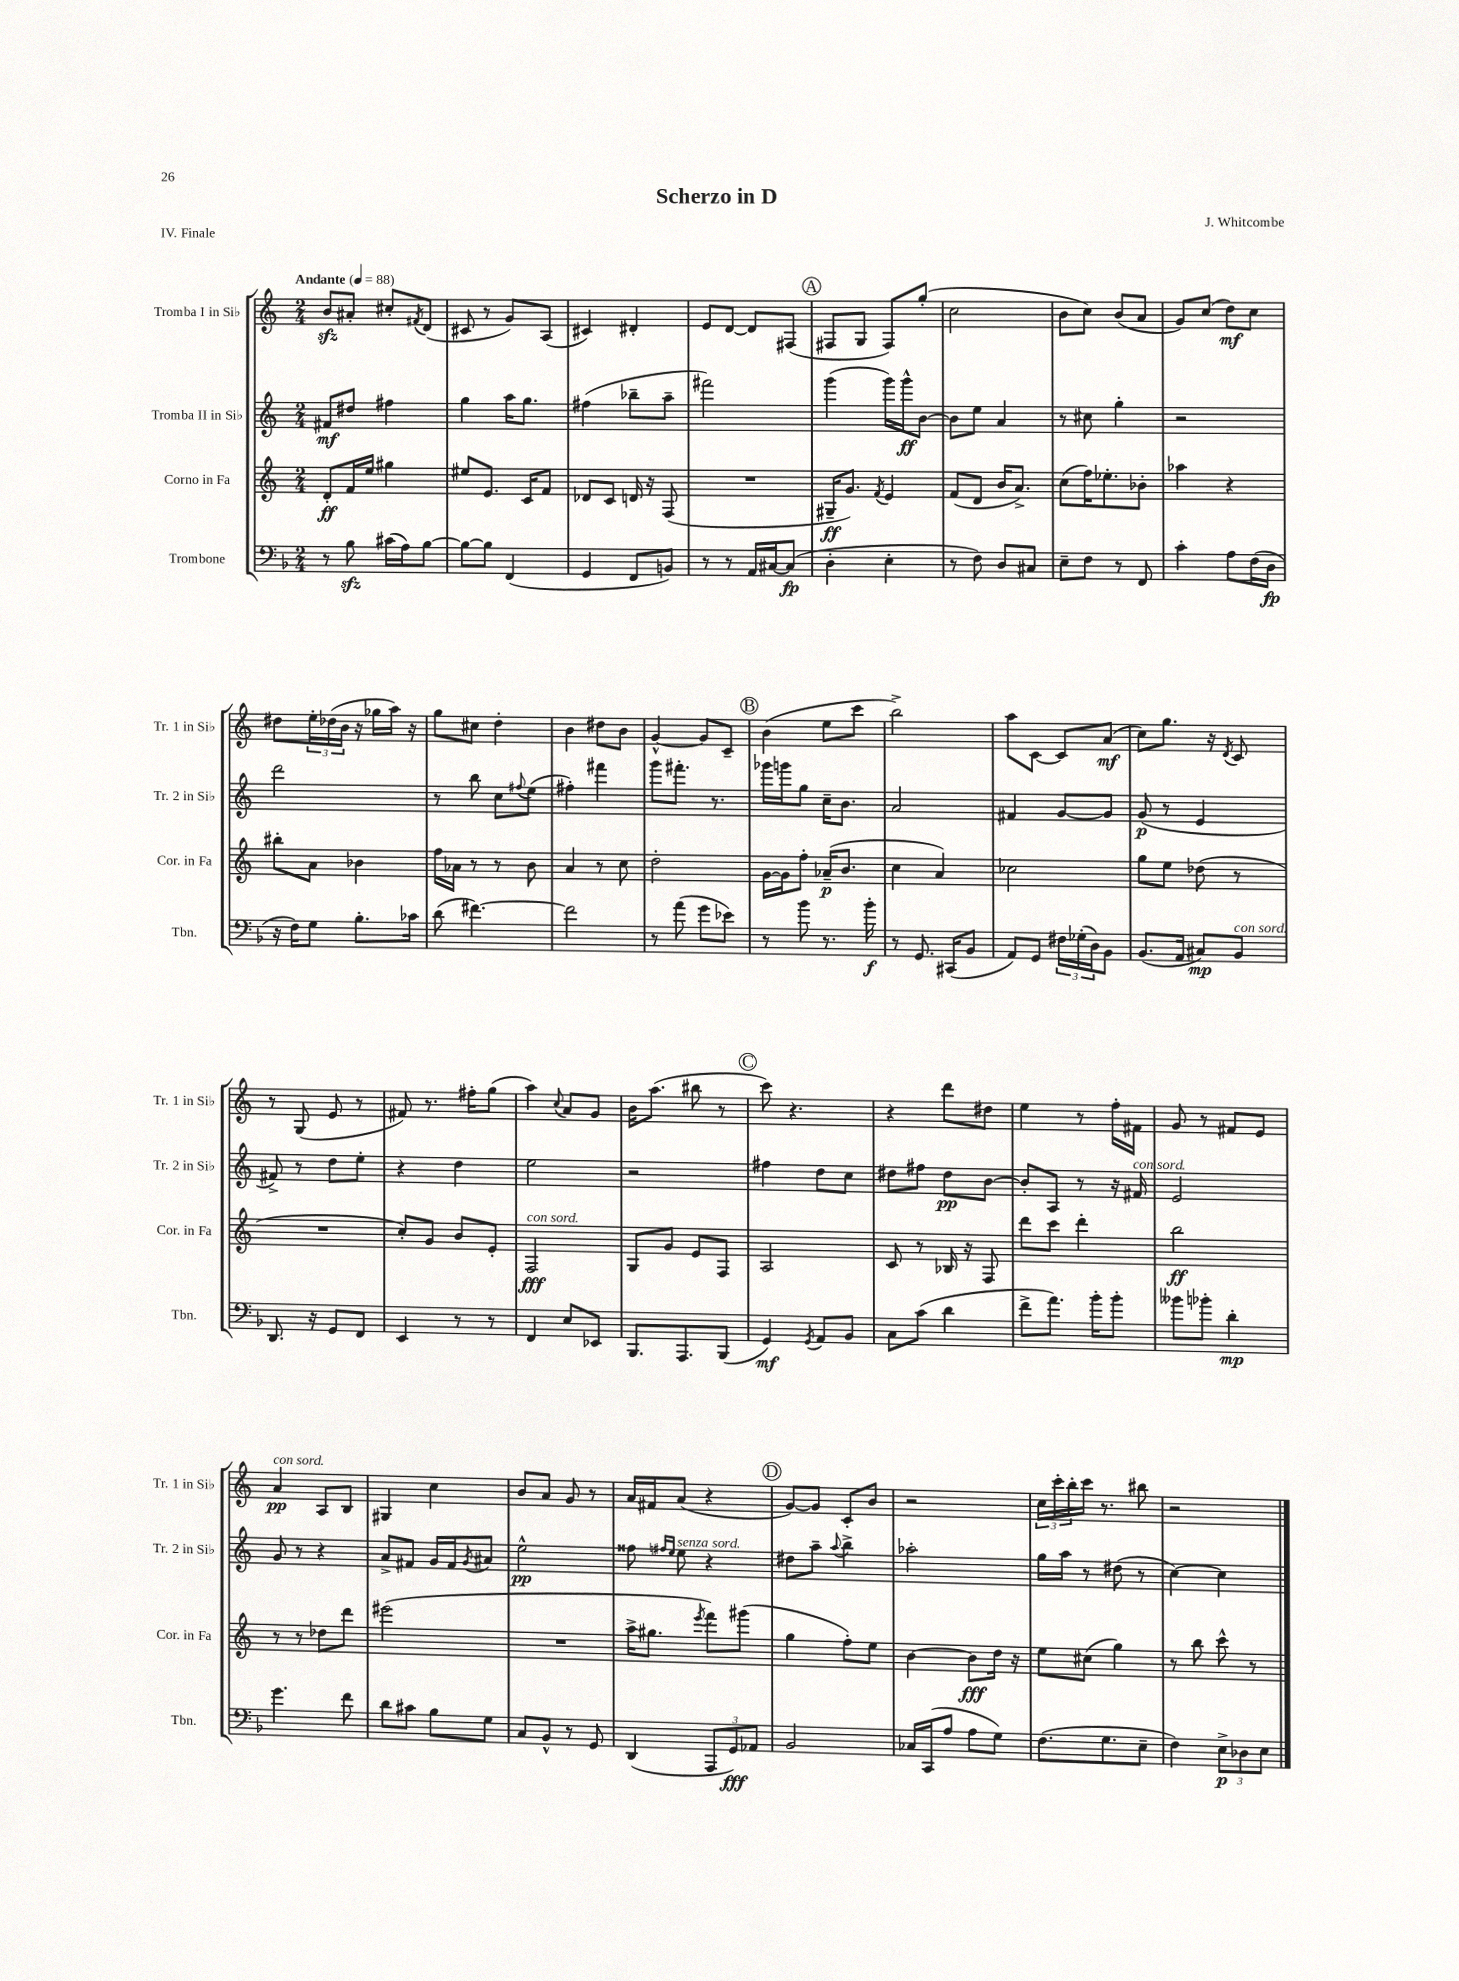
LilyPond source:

\header { title = "Scherzo in D" composer = "J. Whitcombe" piece = "IV. Finale" }
<<
\new StaffGroup <<
\new Staff = "s0" \with { instrumentName = "Tromba I in Sib" shortInstrumentName = "Tr. 1 in Sib" } {
    \clef treble \key c \major \numericTimeSignature \time 2/4 \tempo "Andante" 4 = 88
    b'8\sfz ais'8-. cis''8-. \acciaccatura { fis'8 } d'8( |
    cis'8 r8 g'8) a8( |
    cis'4) dis'4-. |
    e'8 d'8~ d'8 fis8( |
    \mark \markup { \circle "A" } fis8 g8 fis8) g''8-.( |
    c''2 |
    b'8 c''8) b'8( a'8 |
    g'8) c''8( d''8\mf) c''8 |
    dis''8 \tuplet 3/2 { e''16-. des''16( b'16 } r16 ges''16 a''16) r16 |
    g''8 cis''8 d''4-. |
    b'4 dis''8 b'8 |
    g'4~-^ g'8 c'8-- |
    \mark \markup { \circle "B" } b'4( e''8 c'''8 |
    b''2->) |
    a''8 c'8~ c'8 a'8\mf( |
    c''8) g''8. r16 \acciaccatura { d'8 } c'8 |
    r8 g8( e'8 r8 |
    fis'8) r8. fis''16-. g''8( |
    a''4) \appoggiatura { c''8 } a'8 g'8 |
    b'16 a''8.( bis''8 r8 |
    \mark \markup { \circle "C" } c'''8) r4. |
    r4 d'''8 dis''8 |
    e''4 r8 f''16-. fis'16 |
    g'8 r8 fis'8 e'8 |
    a'4\pp^\markup { \italic "con sord." } a8 b8 |
    gis4 c''4 |
    b'8 a'8 g'8 r8 |
    a'16 fis'16 a'8( r4 |
    \mark \markup { \circle "D" } g'8~) g'8 c'8-. b'8 |
    r2 |
    \tuplet 3/2 { c''16 c'''16-. b''16-. } c'''16 r8. bis''8 |
    r2 \bar "|." |
}
\new Staff = "s1" \with { instrumentName = "Tromba II in Sib" shortInstrumentName = "Tr. 2 in Sib" } {
    \clef treble \key c \major \numericTimeSignature \time 2/4
    fis'8\mf dis''8 fis''4 |
    g''4 a''16 g''8. |
    fis''4( bes''8-- a''8-- |
    fis'''2) |
    \mark \markup { \circle "A" } g'''4( g'''16) g'''16-^\ff b'8~ |
    b'8 e''8 a'4 |
    r8 cis''8 g''4-. |
    r2 |
    d'''2 |
    r8 b''8 c''8 \appoggiatura { fis''8 } e''8( |
    fis''4-.) fis'''4 |
    g'''8 fis'''8.-. r8. |
    \mark \markup { \circle "B" } ges'''16 g'''16 g''8 c''16-- b'8. |
    a'2 |
    fis'4 g'8~ g'8 |
    g'8\p( r8 e'4 |
    fis'8->) r8 d''8 e''8-. |
    r4 d''4 |
    e''2 |
    r2 |
    \mark \markup { \circle "C" } fis''4 d''8 c''8 |
    dis''8 fis''8 dis''8\pp b'8~ |
    b'8-. a8 r8 r16 fis'16^\markup { \italic "con sord." } |
    e'2 |
    g'8 r8 r4 |
    a'8-> fis'8 g'16 fis'16 \acciaccatura { g'8 } ais'8 |
    e''2-^\pp |
    fisis''8 \grace { fis''16 e''16 } e''8^\markup { \italic "senza sord." } r4 |
    \mark \markup { \circle "D" } dis''8 a''8-- \appoggiatura { a''8 } b''4-> |
    aes''2-. |
    g''16 a''16 r8 dis''8( r8 |
    c''4~) c''4 \bar "|." |
}
\new Staff = "s2" \with { instrumentName = "Corno in Fa" shortInstrumentName = "Cor. in Fa" } {
    \clef treble \key c \major \numericTimeSignature \time 2/4
    d'8-.\ff f'16 e''16 gis''4 |
    eis''8 e'8. c'16 f'8 |
    des'8 c'8 d'16 r16 f8( |
    R2 |
    \mark \markup { \circle "A" } gis16--\ff g'8.) \acciaccatura { f'8 } e'4 |
    f'8( d'8 b'16 a'8.->) |
    c''8( f''16) ees''8.-. bes'8-. |
    aes''4 r4 |
    bis''8-. a'8 bes'4 |
    f''16 aes'16 r8 r8 b'8 |
    a'4 r8 c''8 |
    d''2-. |
    \mark \markup { \circle "B" } g'16~ g'16 f''8-. aes'16--\p( b'8. |
    c''4 a'4) |
    ces''2 |
    g''8 e''8 des''8( r8 |
    R2 |
    c''8-.) g'8 b'8 e'8-. |
    f2\fff^\markup { \italic "con sord." } |
    g8 g'8 e'8 f8 |
    \mark \markup { \circle "C" } a2 |
    c'8 r8 bes16 r16 f8 |
    d'''8 c'''8 d'''4-. |
    b''2\ff |
    r8 r8 des''8 d'''8 |
    eis'''2( |
    R2 |
    a''16-> gis''8. \acciaccatura { e'''8 } f'''8) gis'''8( |
    \mark \markup { \circle "D" } g''4 f''8-.) e''8 |
    b'4~ b'8\fff d''16 r16 |
    e''8 cis''8( g''4) |
    r8 b''8 c'''8-^ r8 \bar "|." |
}
\new Staff = "s3" \with { instrumentName = "Trombone" shortInstrumentName = "Tbn." } {
    \clef bass \key f \major \numericTimeSignature \time 2/4
    r8 bes8\sfz cis'16( a16) bes8~ |
    bes8~ bes8 f,4( |
    g,4 f,8 b,8) |
    r8 r8 a,16 cis16~ cis8\fp( |
    \mark \markup { \circle "A" } d4-. e4-. |
    r8 f8) d8 cis8 |
    e8-- f8 r8 f,8 |
    c'4-. a8 f16( d16\fp |
    r16 f16) g8 bes8.-. ces'16 |
    d'8( fis'4.~) |
    fis'2 |
    r8 a'8( g'8 ees'8) |
    \mark \markup { \circle "B" } r8 bes'8 r8. bes'16-.\f |
    r8 g,8. cis,16( bes,8 |
    a,8) g,8 \tuplet 3/2 { fis16 ges16-.( d16) } bes,8 |
    bes,8.( a,16 cis8\mp) bes,8^\markup { \italic "con sord." } |
    d,8. r16 g,8 f,8 |
    e,4 r8 r8 |
    f,4 e8 ees,8 |
    bes,,8. a,,8. bes,,8( |
    \mark \markup { \circle "C" } g,4\mf) \acciaccatura { g,8 } a,8 bes,8 |
    c8 c'8( d'4 |
    f'8-> a'8.) bes'16-. bes'8-. |
    beses'8 bes'8-. d'4-.\mp |
    g'4. f'8 |
    d'8 cis'8 bes8 g8 |
    c8 bes,8-^ r8 g,8 |
    d,4( \tuplet 3/2 { a,,8 g,8\fff) aes,8 } |
    \mark \markup { \circle "D" } bes,2 |
    ces16 c,16( a8 a8 g8) |
    f8.( g8. e8-- |
    f4) \tuplet 3/2 { e8->\p des8 e8 } \bar "|." |
}
>>
>>
\layout { \context { \Score \remove "Bar_number_engraver" } }
